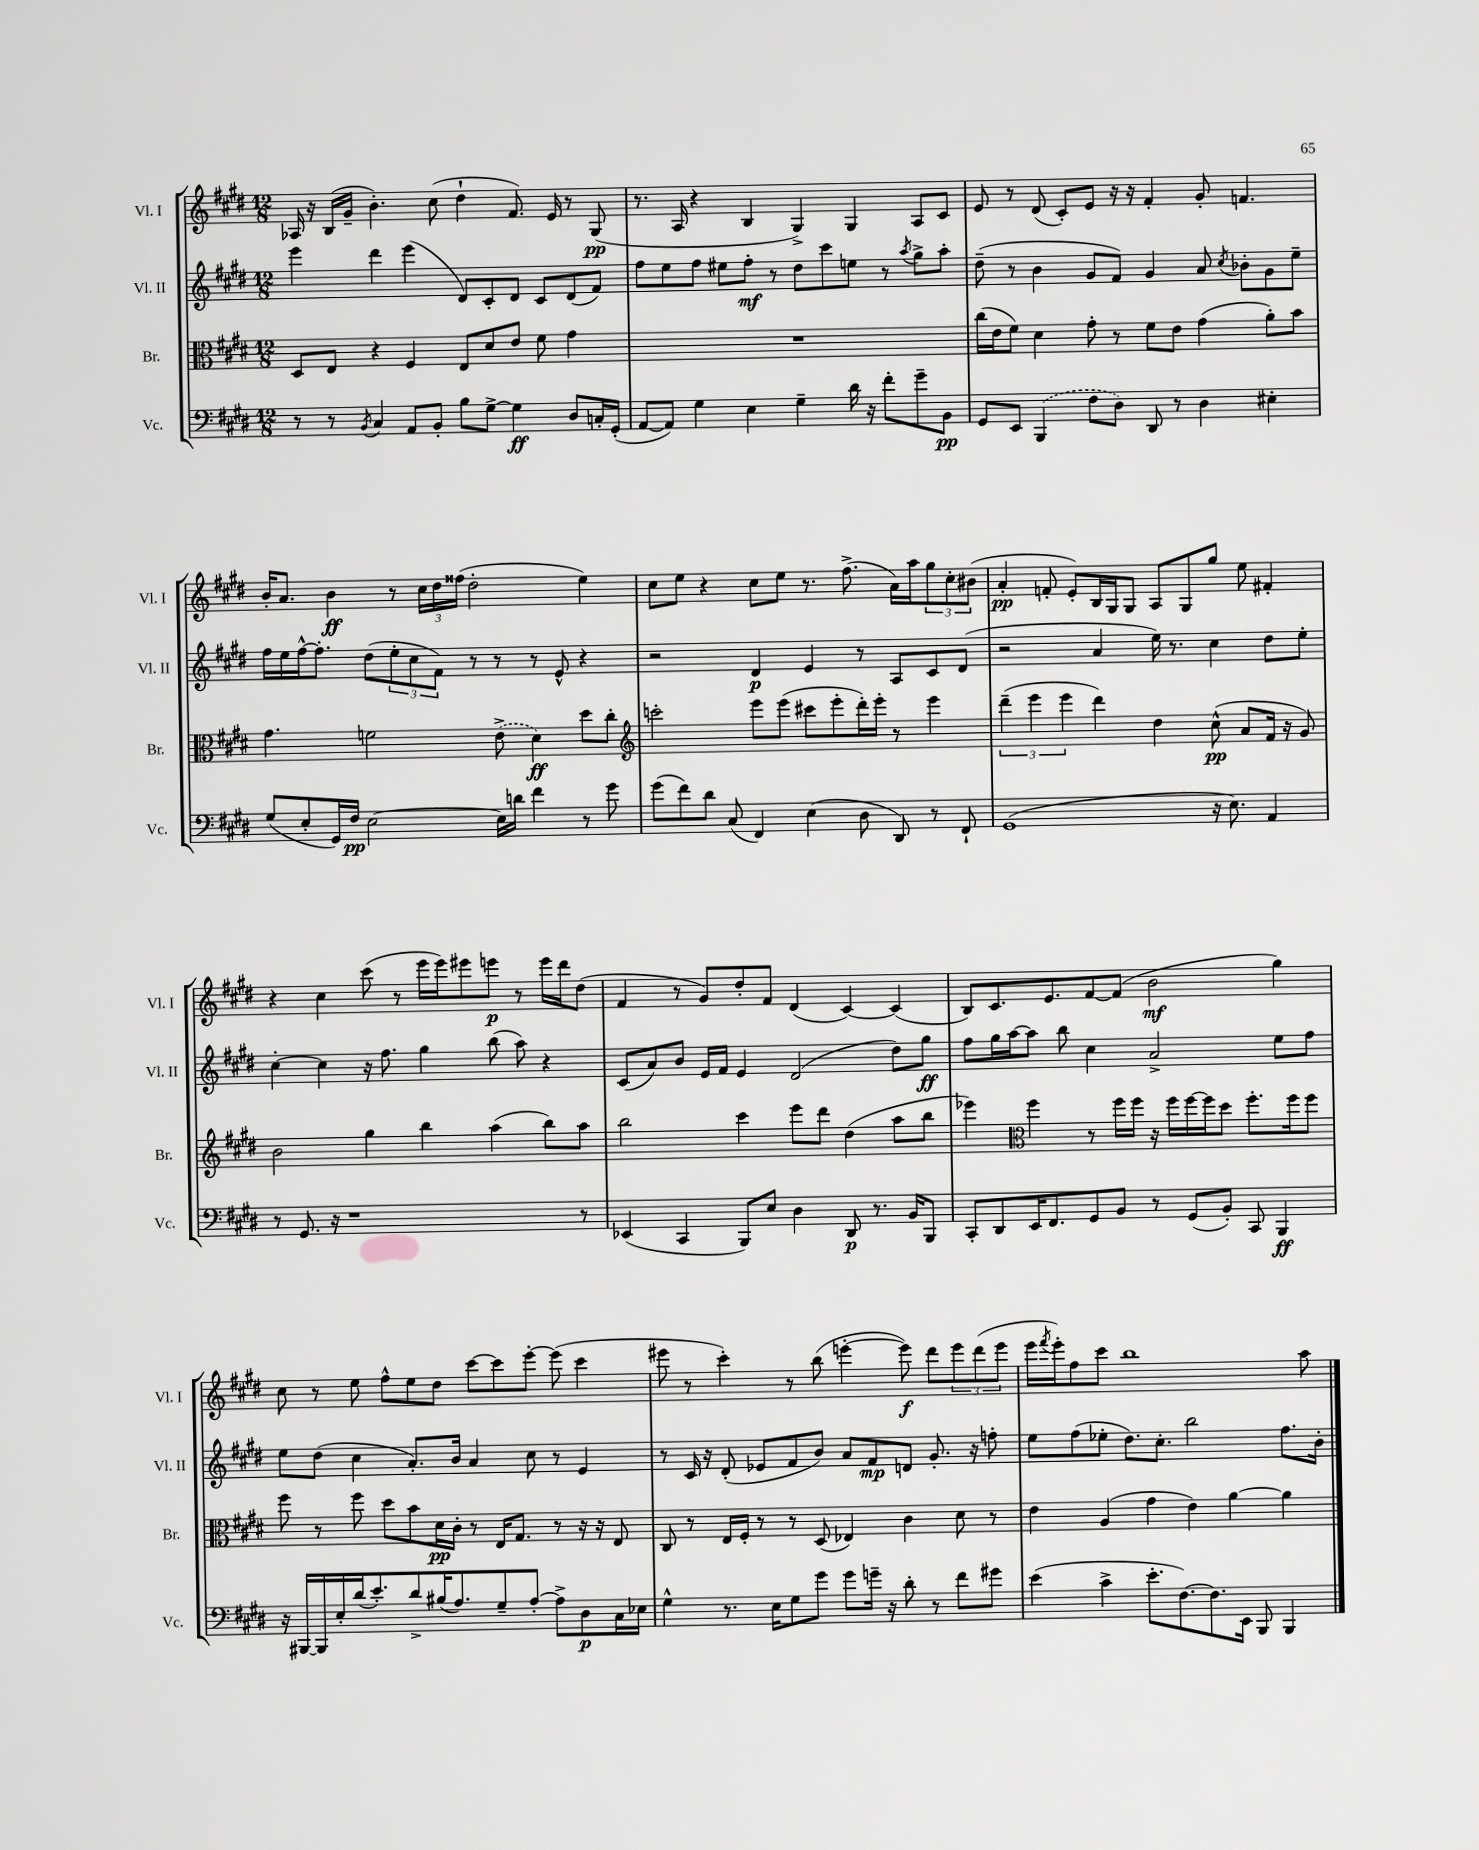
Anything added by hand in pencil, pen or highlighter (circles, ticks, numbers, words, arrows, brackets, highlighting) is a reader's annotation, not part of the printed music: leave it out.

**kern	**kern	**kern	**kern
*staff4	*staff3	*staff2	*staff1
*clefF4	*clefC3	*clefG2	*clefG2
*k[f#c#g#d#]	*k[f#c#g#d#]	*k[f#c#g#d#]	*k[f#c#g#d#]
*M12/8	*M12/8	*M12/8	*M12/8
8r	8D#	4eee	16A-
.	.	.	16r
8r	8E	.	(16B
.	.	.	16g#~
8qBB	.	.	.
4C#	4r	4ddd#	4.b')
8AA	4F#	(4eee	.
8BB'	.	.	(8cc#
8B	8E	8d#)	4dd#`
[8G#^	8d#	8c#'	.
4G#]	8e	8d#	8.f#)
.	8f#	8c#	.
.	.	.	16e
8D#	4g#	(8d#	8r
16C'	.	8f#)	(8G#
(16GG#'	.	.	.
=	=	=	=
[8AA	1.r	8ff#	8.r
8AA])	.	8ee	.
.	.	.	16A
4G#	.	8ff#	4r
.	.	8ee#	.
4E	.	8ff#'	4B
.	.	8r	.
4G#~	.	8dd#	4G#^)
.	.	8ccc#	.
16d#	.	8ee	4G#
16r	.	.	.
8f#'	.	8r	.
.	.	8qaa	.
8g#~	.	8gg#^	8A
8BB	.	8aa'	8c#
=	=	=	=
8GG#	(16cc#	(8dd#~	8e
.	16e	.	.
8EE	8f#)	8r	8r
(4BBB	4d#	4b	(8d#
.	.	.	8c#')
8F#	8g#'	8g#	8e
8D#)	8r	8f#)	16r
.	.	.	16r
8DD#	8f#	4g#	4f#'
8r	8e	.	.
4D#	(4g#	8a	8g#'
.	.	8qcc#	.
.	.	8b-'	4.f
4E#'	8a')	8g#	.
.	8b	8ee~	.
=	=	=	=
(8G#	4.g#	16ff#	16b'
.	.	16ee	8.a
8E'	.	[16ff#^^	.
.	.	8.ff#']	.
16GG#)	.	.	4b
16F#	.	.	.
[2E	2f	(8dd#	.
.	.	12ee'	8r
.	.	12cc#	.
.	.	.	24cc#
.	.	12f#)	24dd#
.	.	.	(24ff##
.	.	8r	2dd#'
16E]	(8e^	8r	.
16d	.	.	.
4f#	4d#)	8r	.
.	.	8e^^	.
8r	8dd#	4r	4ee)
8g#	8cc#'	.	.
=	=	=	=
*	*clefG2	*	*
(8g#	2ccc'	2r	8cc#
8f#)	.	.	8ee
8d#	.	.	4r
(8C#	.	.	.
4FF#)	8eee	4d#	8cc#
.	(8eee	.	8ee
(4E	8ccc#	4e	8.r
.	8eee'	.	.
.	.	.	(8.ff#^
8D#	16ddd#')	8r	.
.	16eee'	.	.
8DD#)	8r	8A	16a)
.	.	.	16aa
8r	4eee	8c#	12gg#
.	.	.	12cc#'
8FF#`	.	(8d#	.
.	.	.	(12b#
=	=	=	=
(1GG#	(6ddd#~	2r	4a'
.	6eee	.	.
.	.	.	8f'
.	6eee	.	.
.	.	.	8e')
.	4ddd#)	4a	16B
.	.	.	16G#
.	.	.	8G#
.	4dd#	16ee)	8A
.	.	8.r	.
.	.	.	8G#
16r	(8cc#^^	4cc#	8gg#
8.E)	.	.	.
.	8a	.	8ee
4AA	16f#	8dd#	4f#'
.	16r	.	.
.	8g#)	8ee'	.
=	=	=	=
8r	2b	[4cc#'	4r
8.GG#	.	.	.
.	.	4cc#]	4cc#
16r	.	.	.
1r	.	.	.
.	4gg#	16r	(8ccc#
.	.	8.ff#	.
.	.	.	8r
.	4bb	4gg#	16eee
.	.	.	16eee)
.	.	.	8eee#
.	(4aa	(8bb	8eee
.	.	8aa)	8r
.	8bb)	4r	16eee
.	.	.	16ddd#
8r	8aa	.	(8dd#
=	=	=	=
(4EE-	2bb	(8c#	4f#
.	.	8a)	.
4CC#	.	8b	8r
.	.	16e	8g#)
.	.	16f#	.
8BBB)	4ccc#	4e	8dd#'
8E	.	.	8f#
4D#	8eee	(2d#	(4d#
.	8ddd#	.	.
8DD#	(4dd#	.	[4c#)
8.r	.	.	.
.	8aa	8dd#)	(4c#]
16BB	.	.	.
8BBB	8bb	8gg#	.
=	=	=	=
8CC#'	4eee-)	8ff#	8B)
8DD#	.	16gg#	8.c#
.	.	[16aa	.
*	*clefC3	*	*
16EE	4ff#	8aa]	.
8.FF#	.	.	8.e
.	.	8bb	.
8GG#	8r	4cc#	[8f#
8BB	16ff#	.	(8f#]
.	16ff#	.	.
8r	16r	2a^	2b
.	16ff#	.	.
(8GG#	[16ff#	.	.
.	16ff#]	.	.
8BB')	8dd#	.	.
8CC#	8.ff#'	.	.
4BBB	.	8ee	4gg#)
.	16ff#	.	.
.	8ff#	8ff#	.
=	=	=	=
16r	8ff#	8ee	8cc#
[16BBB#	.	.	.
16BBB#]	8r	(8dd#	8r
16E'	.	.	.
(16d#	8ff#	4cc#	8ee
8.e')	.	.	.
.	8dd#	.	8ff#^^
8d#^	8b	8.a')	8ee
(16B#	16d#	.	8dd#
8.A)	16c#'	16b	.
.	8r	4a	[8ccc#
8G#~	16E	.	8ccc#]
.	8.G#	.	.
[8A'	.	8cc#	[8eee'
8A^]	8r	8r	(8eee]
8D#	16r	4e	4ccc#
.	16r	.	.
16C#	8E	.	.
16E-	.	.	.
=	=	=	=
4G#^^	8C#	8r	8eee#
.	8r	16c#	8r
.	.	16r	.
8.r	16E	(8d#'	4ccc#')
.	16F#'	.	.
.	8r	8e-	.
16E	.	.	.
8G#	8r	8f#	8r
8g#	(8D#	8b)	(8bb
8g#	4E-)	8a	[4eee'
16g~	.	8f#	.
16r	.	.	.
8d#'	4c#	8d	8eee])
8r	.	8.g#'	8ddd#
8f#	8d#	.	12eee
.	.	16r	.
.	.	.	(12ddd#
8g#	8r	8ff'	.
.	.	.	12eee
=	=	=	=
(4e	4e	8ee	16eee
.	.	.	8qfff#
.	.	.	16eee')
.	.	(8ff#	8ff#
4c#^	(4A	8ee-'	8ccc#
.	.	8.dd#)	1bb
8.e'	4g#	.	.
.	.	8.cc#'	.
[8.F#)	.	.	.
.	4e)	2bb	.
8.F#]	.	.	.
.	[4a	.	.
16EE	.	.	.
8BBB	.	.	.
4BBB	4a]	8.ff#	.
.	.	.	8aa
.	.	16b'	.
==	==	==	==
*-	*-	*-	*-
